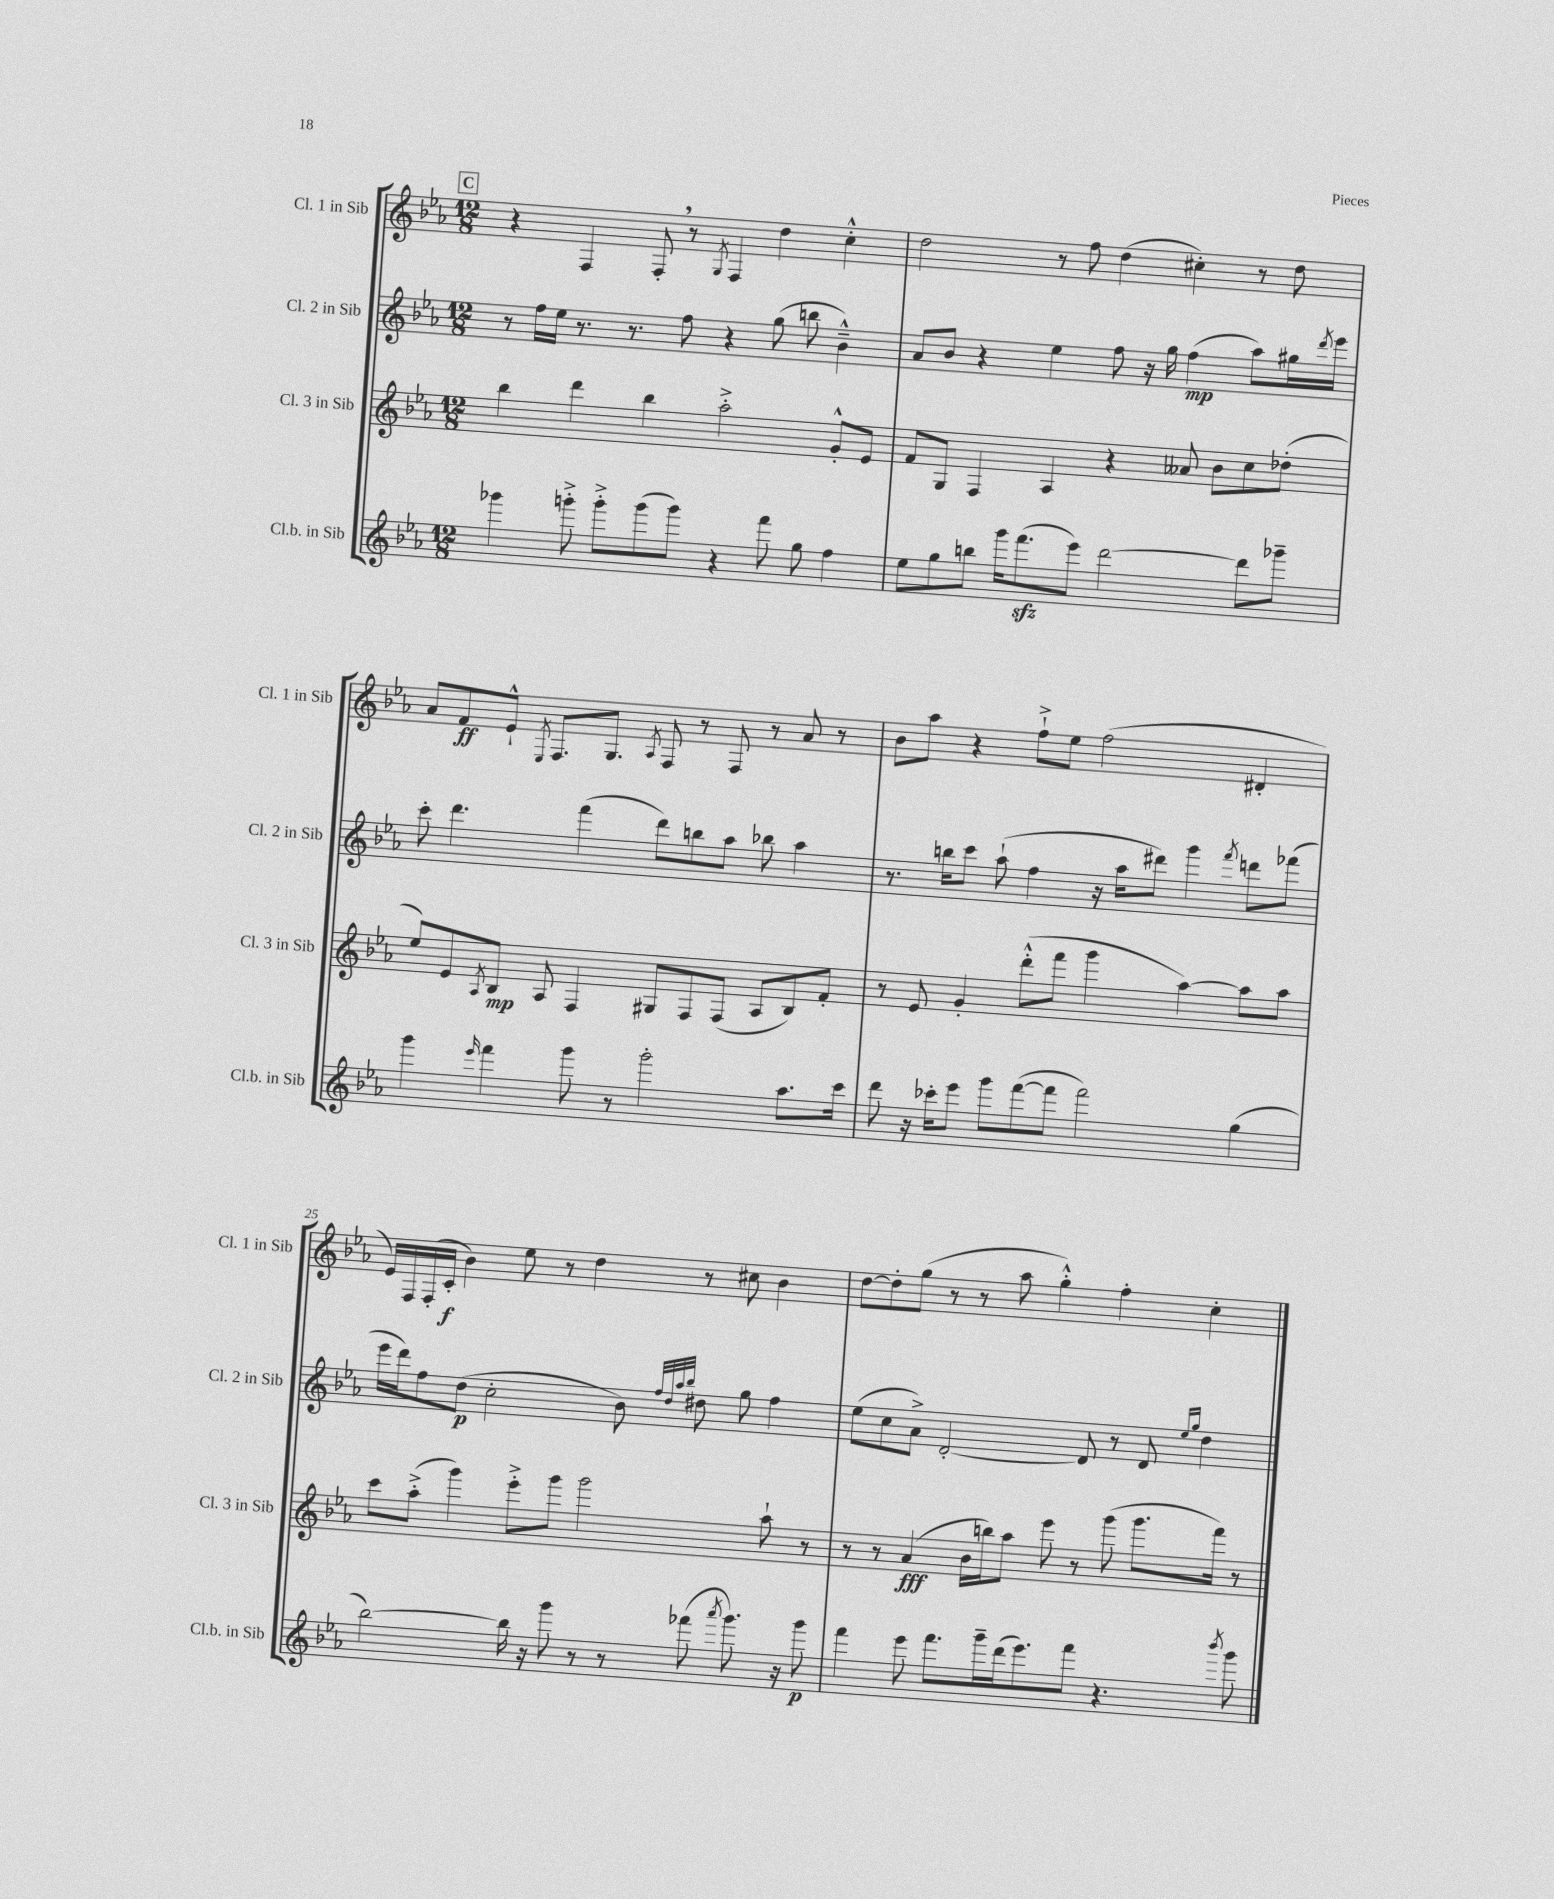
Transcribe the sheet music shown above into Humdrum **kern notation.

**kern	**kern	**kern	**kern
*staff4	*staff3	*staff2	*staff1
*clefG2	*clefG2	*clefG2	*clefG2
*k[b-e-a-]	*k[b-e-a-]	*k[b-e-a-]	*k[b-e-a-]
*M12/8	*M12/8	*M12/8	*M12/8
4ggg-	4bb-	8r	4r
.	.	16ff	.
.	.	16ee-	.
8ggg'^	4ddd	8.r	4F
8ggg'^	.	.	.
.	.	8.r	.
(8ggg	4bb-	.	8F'
8ggg)	.	8ff	8r
.	.	.	8qG
4r	2aa-'^	4r	4F
8fff	.	(8gg	4dd
8gg	.	8bb	.
4ff	8g'^^	4b-~^^)	4cc'^^
.	8e-	.	.
=	=	=	=
8ee-	8f	8a-	2dd
8gg	8G	8b-	.
8bb	4F	4r	.
16ggg	.	.	.
(8.fff	.	.	.
.	4A-	4ee-	8r
8eee-)	.	.	8ff
[2ddd	4r	8ff	(4dd
.	.	16r	.
.	.	16gg	.
.	8a--	(4ff	4cc#')
.	8b-	.	.
8ddd]	8cc	8aa-)	8r
8ggg-~	(8dd-'	16gg#	8dd
.	.	8qddd	.
.	.	16eee-	.
=	=	=	=
4ggg	8ee-)	8ccc'	8a-
.	8e-	4.ddd	8f
16qqeee-	8qA-	.	.
4fff	8B-	.	8e-`^^
.	.	.	8qE-
.	8A-	.	8.F
8ggg	4F	(4fff	.
.	.	.	8.G
8r	.	.	.
.	.	.	8qA-
2ggg'	8G#	8ddd)	8F
.	8F	8bb	8r
.	(8F	8aa-	8F
.	8A-	8bb-	8r
8.aa-	8B-)	4aa-	8a-
.	8f'	.	8r
16ccc	.	.	.
=	=	=	=
8ddd	8r	8.r	8b-
16r	8e-	.	8aa-
16ccc-'	.	16bb	.
8eee-	4g'	8ccc	4r
8ggg	.	(8aa-`	.
([8fff	(8ddd'^^	4ff	8ff`^
8fff]	8fff	.	8ee-
2fff)	4ggg	16r	(2ff
.	.	16aa-	.
.	.	8ddd#)	.
.	[4aa-)	4ggg	.
.	.	8qfff	.
(4gg	8aa-]	8ddd	4d#'
.	8aa-	(8fff-	.
=	=	=	=
[2bb-)	8ccc	16eee-	16e-)
.	.	16ddd)	16F
.	(8aa-'^	8ff	(16F'
.	.	.	16c'
.	4ggg)	(8dd	4b-)
.	.	2cc'	.
16bb-]	8eee-'^	.	8ee-
16r	.	.	.
8ggg	8ggg	.	8r
8r	2ggg	.	4dd
8r	.	8b-)	.
.	.	32qqff	.
.	.	32qqdd	.
.	.	32qqaa-	.
.	.	32qqbb-	.
(8fff-	.	8dd#	8r
8qaaa-	.	.	.
8.ggg)	.	8gg	8cc#
.	8aa-`	4ff	4b-
16r	.	.	.
8ggg	8r	.	.
=	=	=	=
4fff	8r	(8ee-	[8dd
.	8r	8cc	8dd']
8eee-	(4a-	8a-^)	(8gg
8.fff	.	[2d'	8r
.	16b-	.	8r
16ggg~	16bb)	.	.
(16ddd	8aa-	.	8aa-
8.eee-)	.	.	.
.	8eee-	.	4gg'^^)
8fff	8r	8d]	.
4.r	(8ggg	8r	4ff'
.	8.ggg	8d	.
.	.	16qqee-	.
.	.	16qqgg	.
.	.	4dd	4cc'
.	16fff)	.	.
8qbbb-	.	.	.
8ggg	8r	.	.
==	==	==	==
*-	*-	*-	*-
